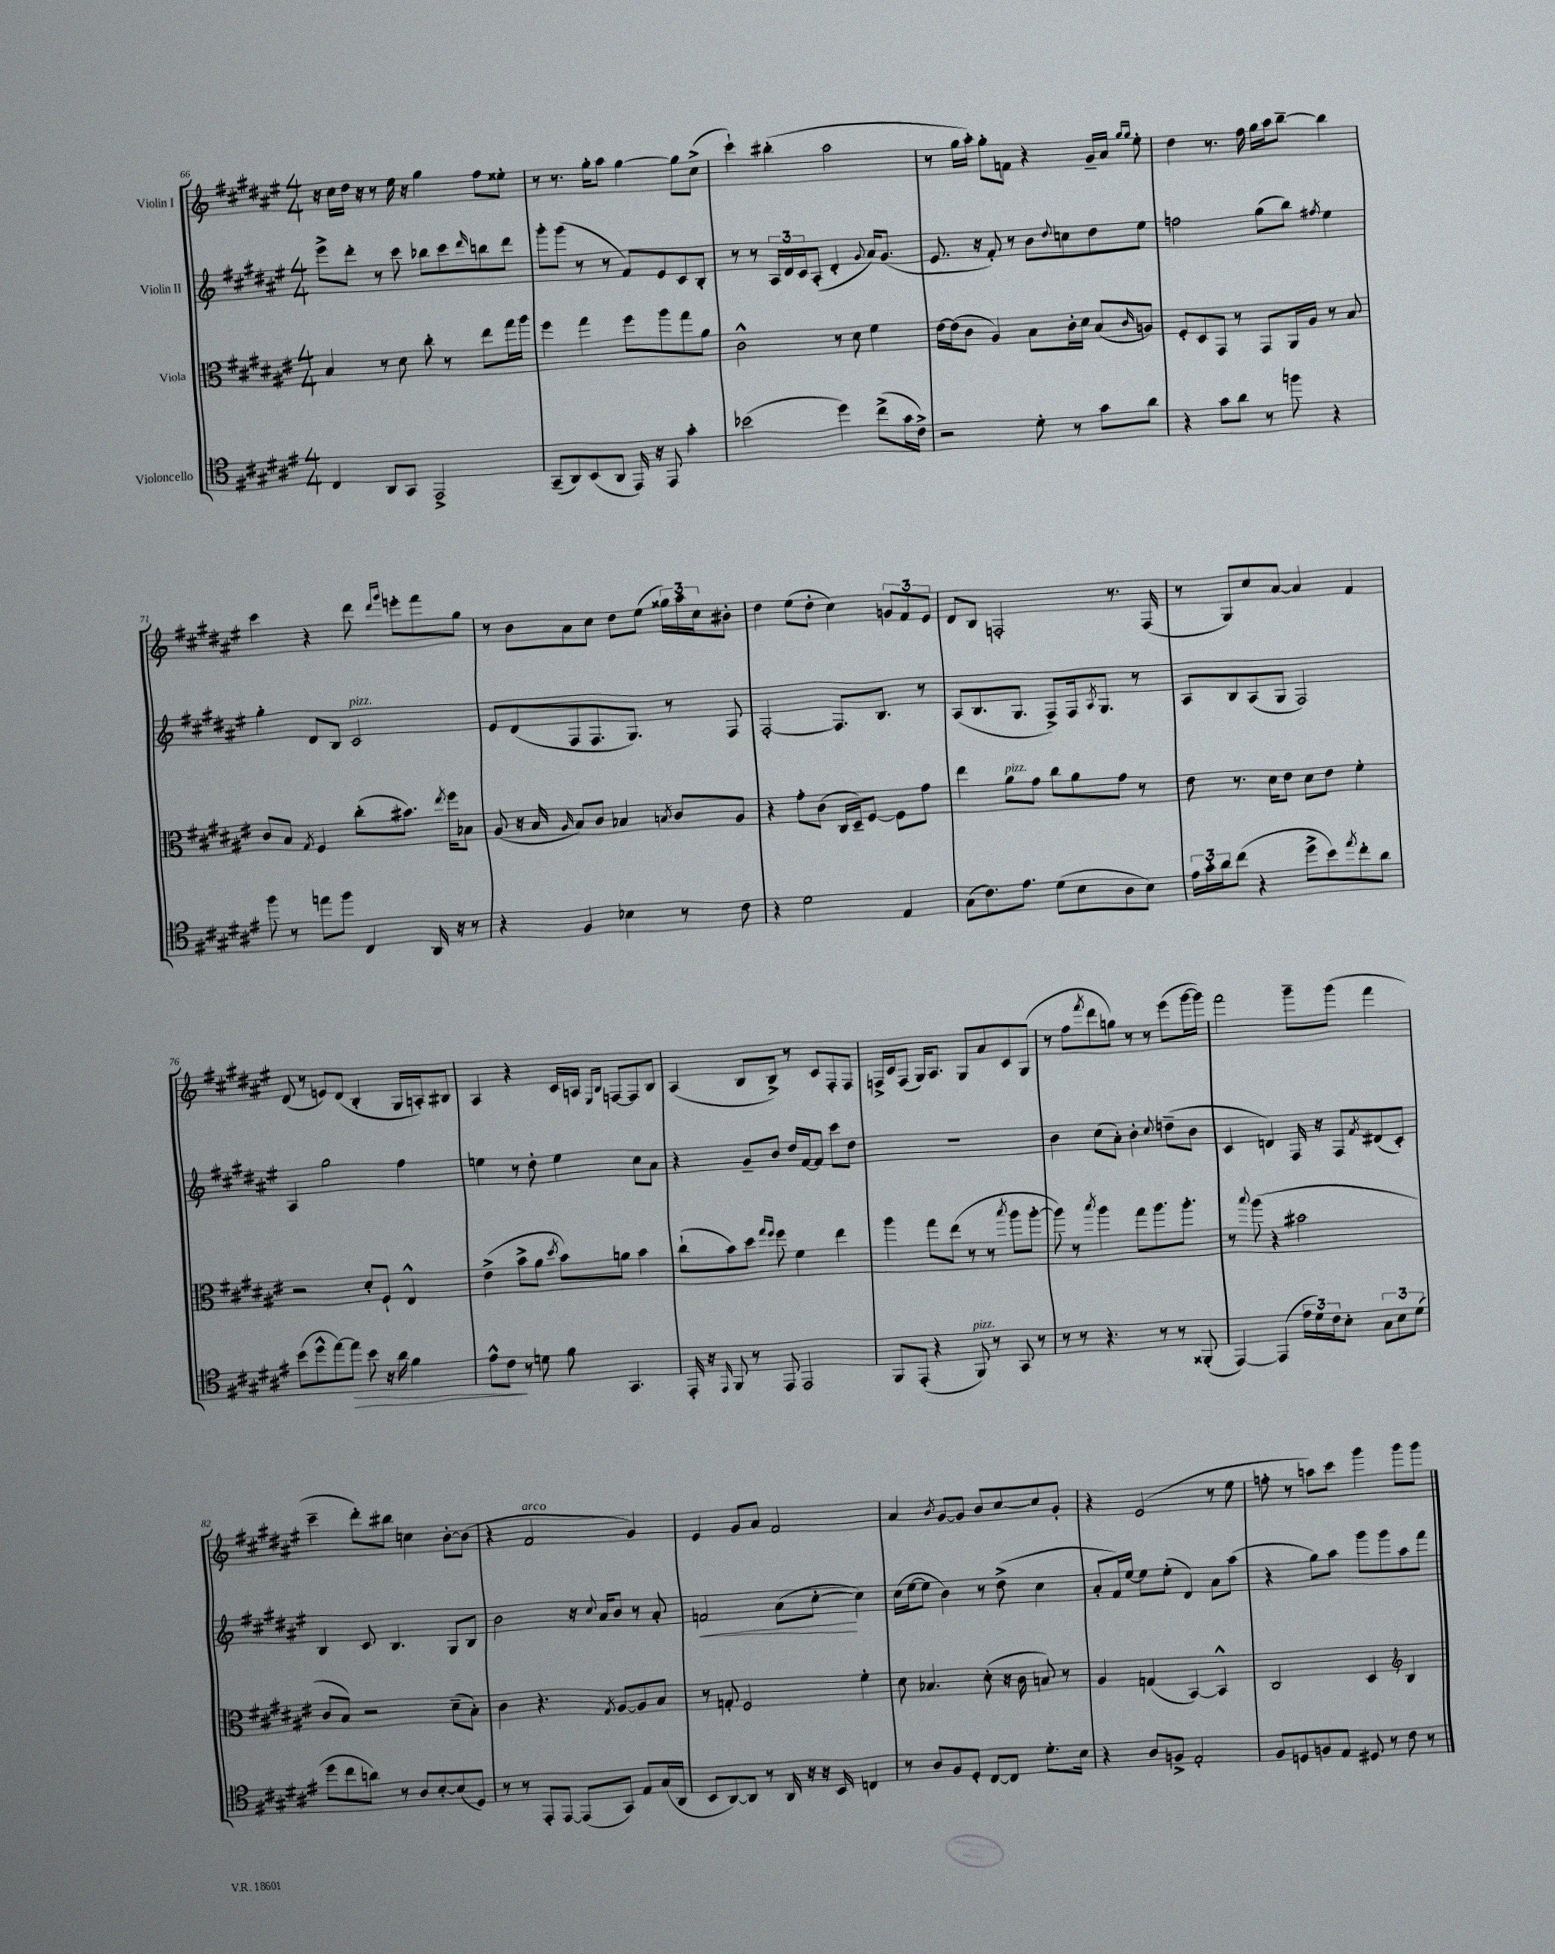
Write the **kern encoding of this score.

**kern	**dynam	**kern	**kern	**dynam	**kern
*part4	*part4	*part3	*part2	*part2	*part1
*staff4	*staff4	*staff3	*staff2	*staff2	*staff1
*I"Violoncello	*	*I"Viola	*I"Violin II	*	*I"Violin I
*clefC4	*	*clefC3	*clefG2	*	*clefG2
*k[f#c#g#d#a#e#]	*	*k[f#c#g#d#a#e#]	*k[f#c#g#d#a#e#]	*	*k[f#c#g#d#a#e#]
*M4/4	*	*M4/4	*M4/4	*	*M4/4
=66	=66	=66	=66	=66	=66
4C#/	.	4B/	8eee#^\L	.	16r
.	.	.	.	.	16cc#\LL
.	.	.	8ddd#'\J	.	16dd#\JJ
.	.	.	.	.	16r
8AA#/L	.	8r	8r	.	8r
8GG#/J	.	8d#\	8ccc#\	.	16ee#\
.	.	.	.	.	16r
2EE#^/	.	8cc#'\	8bb-X\L	.	4gg#\
.	.	8r	8ccc#\	.	.
.	.	.	16qqddd#/	.	.
.	.	8ee#\L	8bbn\	.	8ff#\L
.	.	16gg#\L	8ddd#\J	.	8ee##X'\J
.	.	16aa#\JJ	.	.	.
=67	=67	=67	=67	=67	=67
(8GG#~/L	.	4ff#\	8ggg#'\L	.	8r
8AA#/)	.	.	(8ggg#\J	.	8.r
(8BB/	.	4gg#\	8r	.	.
.	.	.	.	.	16gg#'\KL
8AA#/J	.	.	8r	.	8aa#\J
16EE#/)	.	8ff#\L	8f#/L)	.	[4gg#\
16r	.	.	.	.	.
8EE#/	.	8aa#\	8e#/	.	.
4g#'\	.	8gg#\	8c#/	.	8gg#\L]
.	.	8a#\J	8B'/J	.	(8cc#^\J
=68	=68	=68	=68	=68	=68
(2b-X\	.	2c#^^\	8r	.	4ccc#`\)
.	.	.	8r	.	.
.	.	.	24A#/LL	.	(4bb#X'\
.	.	.	24d#/	.	.
.	.	.	24c#/J	.	.
.	.	.	(8A#'/J	.	.
4dd#\)	.	8r	4d#'/	.	2aa#\
.	.	8d#\	.	.	.
.	.	.	8qqg#/	.	.
(8cc#^\L	.	4f#\	16a#/KL)	.	.
.	.	.	(8.g#/J	.	.
16g#\L	.	.	.	.	.
16c#^\JJ)	.	.	.	.	.
=69	=69	=69	=69	=69	=69
2r	.	[16e#\LL	8.e#/	.	8r
.	.	(16e#\J]	.	.	.
.	.	8c#\J	.	.	16gg#\LL
.	.	.	16r	.	16aa#'\JJ)
.	.	4A#/)	8f#'/)	.	8gg#'\L
.	.	.	8r	.	8fn\J
8d#'\	.	8B\L	8b\L	.	4r
.	.	.	8qqdd#/	.	.
8r	.	16c#'\L	8ccn\	.	.
.	.	16d#\JJ	.	.	.
8g#\L	.	(8B/L	8dd#\	.	16g#~/LL
.	.	.	.	.	16a#/JJ
.	.	.	.	.	16qqgg#/LL
.	.	16qqc#/	.	.	16qqgg#/JJ
8a#\J	.	8An/J)	8ee#\J	.	8ee#'\
=70	=70	=70	=70	=70	=70
4r	.	8F#'/L	2ffn\	.	4dd#\
.	.	8D#/	.	.	.
8g#\L	.	8GG#/J	.	.	8.r
8a#\J	.	8r	.	.	.
.	.	.	.	.	16ff#\
8r	.	8GG#/L	(8gg#\L	.	16gg#\LL
.	.	.	.	.	16aa#\J
8ffn\	.	16AA#/L	8bb\J)	.	[8bb~\J
.	.	16A#/JJ	.	.	.
.	.	.	8qff#X/	.	.
4r	.	8r	4ee#\	.	4bb\]
.	.	8B/	.	.	.
!!LO:LB:g=z
=71	=71	=71	=71	=71	=71
8ff#\	.	8c#/L	4gg#'\	.	4ccc#\
8r	.	8B/J	.	.	.
.	.	8qG#/	.	.	.
8een\L	.	4F#/	8d#/L	.	4r
8ff#\J	.	.	8B/J	.	.
!	!	!	!LO:TX:a:i:t=pizz.	!	!
4C#/	.	(8cc#'\L	2c#/	.	8ddd#\
.	.	.	.	.	16qqddd#/LL
.	.	.	.	.	16qqggg#/JJ
.	.	8.b#X\J)	.	.	8eeen'\L
16AA#/	.	.	.	.	8fff#\
.	.	8qee#/	.	.	.
16r	.	16ff#\KL	.	.	.
8r	.	8B-X\J	.	.	8gg#\J
=72	=72	=72	=72	=72	=72
4r	.	(8A#/	8e#/L	.	8r
.	.	16r	(8d#/	.	8b\L
.	.	16B/	.	.	.
.	.	16qqA#/	.	.	.
4F#/	.	8B/L)	8F#/	.	8a#\
.	.	8c#/J	8.F#/	.	8cc#\J
4B-X\	.	4B-X/	.	.	8dd#\L
.	.	.	8.G#/J)	.	.
.	.	.	.	.	(8ee#\J
.	.	8qBn/	.	.	.
8r	.	8c#/L	8r	.	24gg##X\LL)
.	.	.	.	.	24aa#\
.	.	.	.	.	24cc#\J
8c#\	.	8A#/J	8F#/	.	8b#X'\J
=73	=73	=73	=73	=73	=73
4r	.	4r	[2F#'/	.	4dd#\
2d#\	.	8g#'\L	.	.	(8ee#\L
.	.	(8c#\J	.	.	8dd#'\J
.	.	16C#/LL	8.F#/L]	.	4cc#\)
.	.	16D#~/J)	.	.	.
.	.	[8F#/J	.	.	.
.	.	.	8.B/J	.	.
4E#/	.	8F#\L]	.	.	12gn/L
.	.	.	.	.	12f#/
.	.	8g#\J	8r	.	.
.	.	.	.	.	12e#/J
=74	=74	=74	=74	=74	=74
(8G#\L	.	4ee#\	(8A#/L	.	8d#/L
8.c#\)	.	.	8.B/	.	8B/J
!	!	!LO:TX:a:i:t=pizz.	!	!	!
.	.	8a#\L	.	.	2Fn'/
8.e#\J	.	.	8.G#/J	.	.
.	.	8g#\J	.	.	.
(8d#\L	.	8cc#\L	8F#^/L)	.	.
8B\	.	8a#\	16F#/k	.	.
.	.	.	8qA#/	.	.
.	.	.	8.G#/J	.	.
8A#\	.	8g#\J	.	.	8.r
8B\J)	.	8r	8r	.	.
.	.	.	.	.	(16F/
=75	=75	=75	=75	=75	=75
24e#\LL	.	8e#\	8A#/L	.	8r
24g#'\	.	.	.	.	.
24a#\J	.	.	.	.	.
(8cc#\J	.	8.r	8B/	.	8G#/L)
4r	.	.	(8A#/	.	8cc#/
.	.	16d#\KL	.	.	.
.	.	8e#\J	8G#/J	.	[8a#/J
8dd#^\L	.	8d#\L	2F#/)	.	4a#/]
8b\)	.	8e#\J	.	.	.
8qee#/	.	.	.	.	.
8cc#'\	.	4f#'\	.	.	4f#/
8a#\J	.	.	.	.	.
!!LO:LB:g=z
=76	=76	=76	=76	=76	=76
(8b\L	.	2r	4A#/	.	(8d#/
8dd#^^\	.	.	.	.	8r
[8ee#\)	.	.	2gg#\	.	8en/L)
!	!LO:HP:b	!	!	!	!
8ee#\J]	>	.	.	.	(8d#/J
8b\	.	8d#'/L	.	.	4B'/
16r	.	8F#`/J	.	.	.
16a#\	.	.	.	.	.
4f#\	.	4E#^^/	4ff#\	.	16G#/LL
.	.	.	.	.	16An'/J)
.	.	.	.	.	8B#X/J
=77	=77	=77	=77	=77	=77
8e#^^\L	.	(4e#^\	4een\	.	4A#/
8c#\J	.	.	.	.	.
8r	]	8b^\L	8r	.	4r
8dn\	.	8a#\J	8dd#'\	.	.
.	.	8qdd#/	.	.	.
8f#\	.	8b\L)	4ee\	.	16c#/LL
.	.	.	.	.	16An/JJ
.	.	.	.	.	16qqE#/LL
.	.	.	.	.	16qqB/JJ
4.GG#/	.	8an\J	.	.	[8Fn/L
.	.	4b\	8cc#\L	.	8F/]
.	.	.	8a#\J	.	8B/J
=78	=78	=78	=78	=78	=78
16EE#'/	.	(8cc#`\L	4r	.	(4A#/
16r	.	.	.	.	.
16qqEE#/	.	.	.	.	.
8FF#/	.	8b\)	.	.	.
8r	.	8dd#\J	8g#~/L	.	8B/L
.	.	16qqgg#/LL	.	.	.
.	.	16qqff#/JJ	.	.	.
8EE#/	.	8ff#\	8b/J	.	8B^/J)
2EE#/	.	4f#\	16dd#/LL	.	8r
.	.	.	[16f#/J	.	.
.	.	.	8f#/J]	.	8c#/L
.	.	4ee#\	8ccc#\L	.	8F#'/
.	.	.	8dd#\J	.	8F#/J
=79	=79	=79	=79	=79	=79
8FF#/L	.	4aa#\	1r	.	16Fn^/LL
.	.	.	.	.	16c#/J
(8EE#'/J	.	.	.	.	(8F/J
4r	.	8gg#\L	.	.	16G#/KL)
.	.	.	.	.	8.A#/J
.	.	(8ee#\J	.	.	.
!LO:TX:a:i:t=pizz.	!	!	!	!	!
8FF#/)	.	8r	.	.	8G#/L
8r	.	8r	.	.	8a#/
.	.	8qbb/	.	.	.
8GG#/	.	8aa#\L	.	.	8c#/
8r	.	[8aa#'\J	.	.	(8G#/J
=80	=80	=80	=80	=80	=80
8r	.	8aa#\])	4b\	.	8r
8r	.	8r	.	.	8ff#\L
.	.	8qbb/	.	.	8qfff#/
4.r	.	4aa#\	(8cc#\L	.	8ddd#\
.	.	.	8a#'\J)	.	8ggn\J)
.	.	8gg#\L	4b'\	.	8r
8r	.	8.aa#\	.	.	8r
.	.	.	8qqcc#/	.	.
8r	.	.	(8ddn~\L	.	(8eee#\L
.	.	8.aa#'\J	.	.	.
(8FF##X'/	.	.	8b\J	.	[16ggg#\L
.	.	.	.	.	16ggg#\JJ])
=81	=81	=81	=81	=81	=81
[4EE#/)	.	8r	4c#/	.	2fff#\
.	.	8qqbb/	.	.	.
.	.	(8aa#\	.	.	.
(4EE#/]	.	4r	4dn/)	.	.
24e#\LL	.	2b#X\	16F#/	.	8ggg#~\L
24d#\)	.	.	.	.	.
.	.	.	16r	.	.
24c#\J	.	.	.	.	.
8B'\J	.	.	8F#/L	.	(8ggg#\J
.	.	.	8qf#/	.	.
12G#\L	.	.	(8d#X/	.	4fff#\
12B\	.	.	.	.	.
.	.	.	8c#'/J)	.	.
(12d#\J	.	.	.	.	.
!!LO:LB:g=z
=82	=82	=82	=82	=82	=82
8dd#\L	.	8c#/L	4B/	.	4ccc#~\
8cc#\	.	8B/J)	.	.	.
8an\J)	.	2r	8c#/	.	8ddd#'\L)
8r	.	.	4.B/	.	8bb#X\J
8A#/L	.	.	.	.	4ccn\
[8B'/	.	.	.	.	.
(8B/]	.	(8d#~\L	8G#/L	.	[8b'\L
8D#/J)	.	8B'\J)	8B/J	.	(8b\J]
=83	=83	=83	=83	=83	=83
8r	.	4c#\	2b\	.	4r
8r	.	.	.	.	.
!	!	!	!	!	!LO:TX:a:i:t=arco
8EE#'/L	.	4.r	.	.	2f#/
[8EE#/J	.	.	.	.	.
(8EE#/L]	.	.	16r	.	.
.	.	.	8qqcc#/	.	.
.	.	.	16a#/KL	.	.
.	.	8qG#/	.	.	.
8GG#/J)	.	[8A#/L	8b/J	.	.
8E#/L	.	8A#/]	8r	.	4g#/)
(16G#/L	.	8B/J	8a#'/	.	.
16AA#/JJ	.	.	.	.	.
=84	=84	=84	=84	=84	=84
!	!	!	!	!LO:HP:b	!
8BB/L	.	8r	2fn/	<	4e#/
[8AA#/)	.	8Gn'/	.	.	.
8AA#/J]	.	2F#/	.	.	8g#/L
8r	.	.	.	.	8a#/J
16AA#/	.	.	(8a#\L	.	2f#/
16r	.	.	.	.	.
16r	.	.	[8cc#'\J	.	.
16BB/	.	.	.	.	.
4Cn/	.	4f#'\	4cc#\])	[	.
=85	=85	=85	=85	=85	=85
8r	.	8d#\	(16cc#\LL	.	4a#/
.	.	.	[16ee#\J	.	.
8A#/L	.	4.B-X/	8ee#\J]	.	.
.	.	.	.	.	8qb/
8F#/	.	.	4b\)	.	[8g#/L
8D#'/J	.	.	.	.	8g#/J]
[8C#/L	.	(8d#'\	8r	.	8b/L
8C#/J]	.	16r	(8dd#^\	.	[8cc#/
.	.	16c#\	.	.	.
8.d#'\L	.	8Bn/)	4cc#\	.	8cc#/]
.	.	8r	.	.	8g#'/J
16B\Jk	.	.	.	.	.
=86	=86	=86	=86	=86	=86
4r	.	4A#/	8a#'/L	.	4r
.	.	.	16f#/L)	.	.
.	.	.	[16ee#/JJ	.	.
8A#/L	.	(4Gn/	8ee#\L]	.	(2e#/
8Fn^/J	.	.	(8ee#'\J	.	.
2E#'/	.	[4BB/)	4d#/)	.	.
.	.	4BB^^/]	8a#\L	.	8r
.	.	.	(8aa#\J	.	8ee#\
=87	=87	=87	=87	=87	=87
8F#/L	.	2C#/	4r	.	8ffn'\
8Dn/	.	.	.	.	8r
8Fn/	.	.	8gg#\L)	.	8aan\L)
8E#/J	.	.	8aa#\J	.	8ccc#\J
8D#X/	.	4D#/	8ggg#\L	.	4ggg#\
8r	.	.	8ggg#\	.	.
*	*	*clefG2	*	*	*
8c#\	.	4B/	8aa#\	.	8ggg#\L
8r	.	.	8fff#\J	.	8ggg#\J
==	==	==	==	==	==
*-	*-	*-	*-	*-	*-
